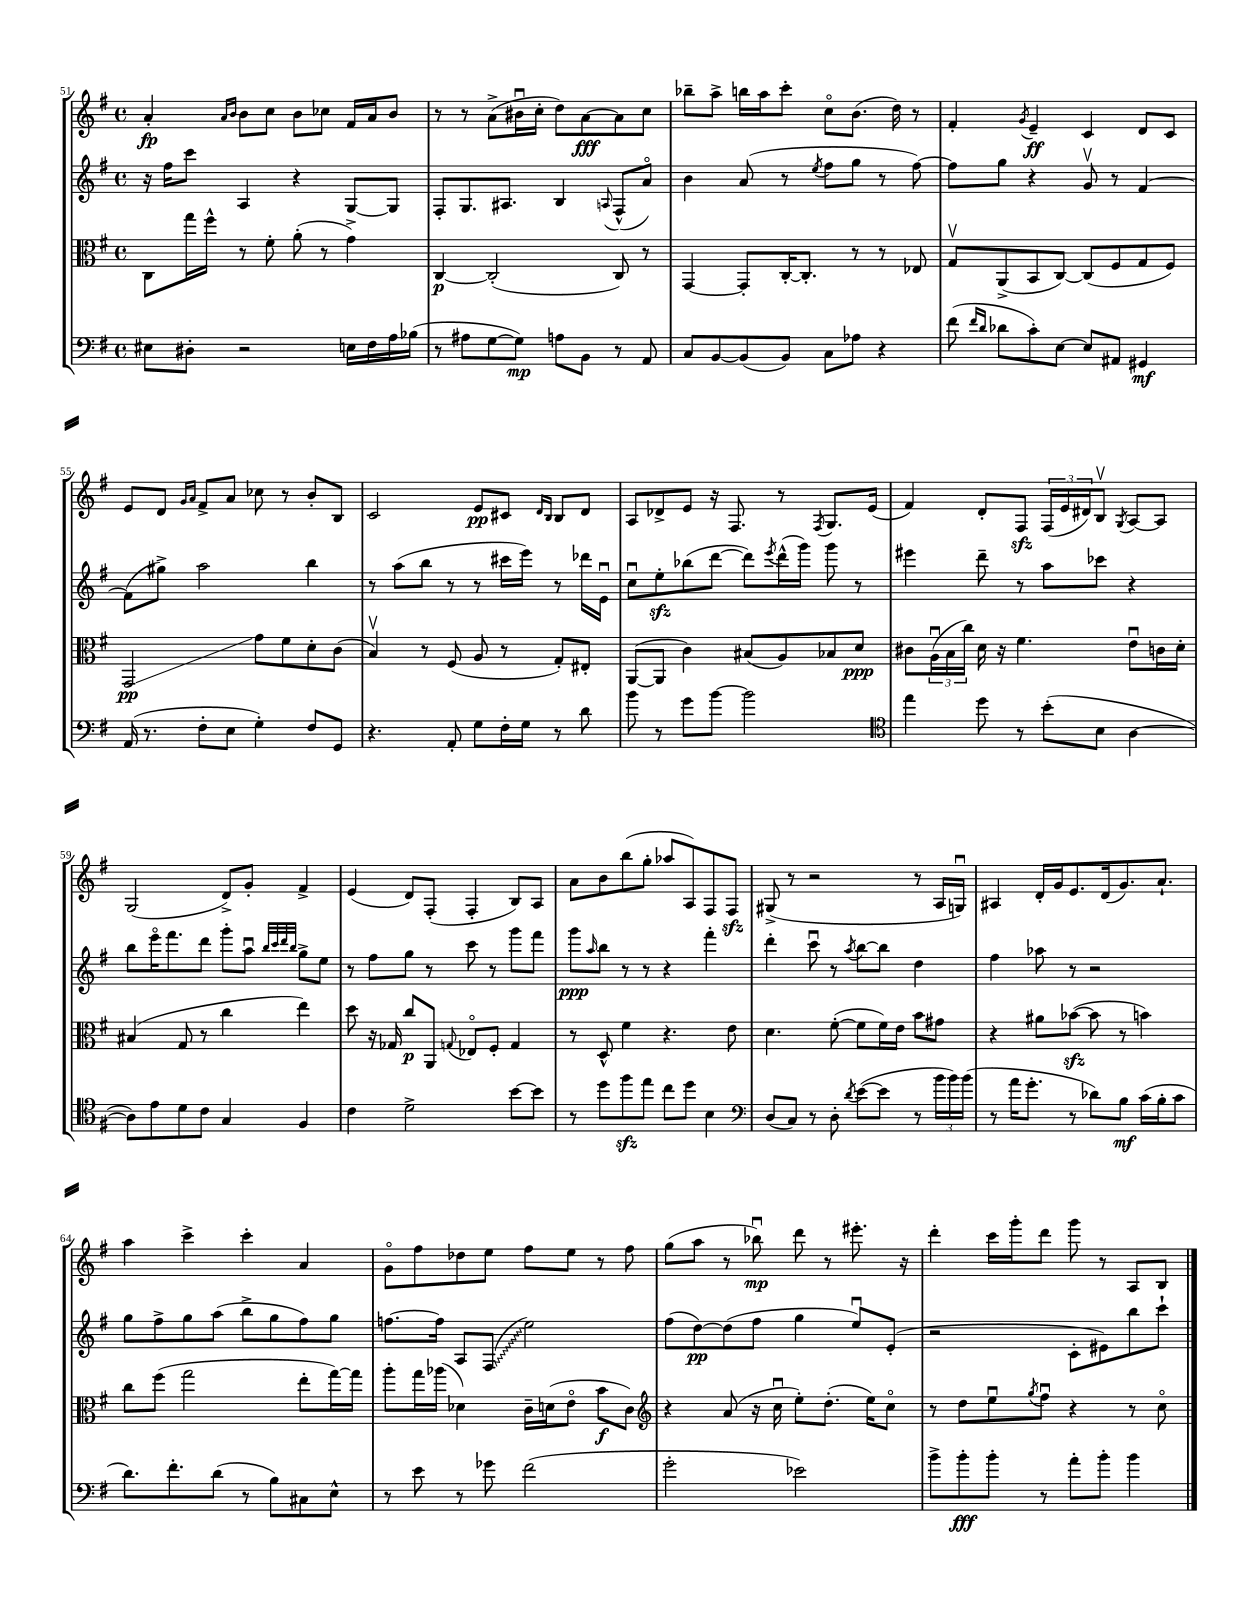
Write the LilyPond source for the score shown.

<<
\new StaffGroup <<
\new Staff = "s0" {
    \clef treble \key g \major \defaultTimeSignature \time 4/4
    a'4-.\fp \grace { a'16 b'16 } b'8 c''8 b'8 ces''8 fis'16 a'16 b'8 |
    r8 r8 a'8->( bis'16\downbow c''16-. d''8) a'8~\fff a'8 c''8 |
    bes''8-- a''8-> b''16 a''16 c'''8-. c''8\flageolet b'8.( d''16) r8 |
    fis'4-. \acciaccatura { g'8 } e'4--\ff c'4 d'8 c'8 |
    e'8 d'8 \grace { g'16 a'16 } fis'8-> a'8 ces''8 r8 b'8-. b8 |
    c'2 e'8\pp cis'8 \grace { d'16 b16 } b8 d'8 |
    a8 des'8-> e'8 r16 fis8. r8 \acciaccatura { fis8 } g8. e'16( |
    fis'4) d'8-. fis8\sfz \tuplet 3/2 { fis16( e'16 dis'16) } b8\upbow \acciaccatura { g8 } a8~ a8 |
    g2( d'8->) g'8-. fis'4-> |
    e'4( d'8) fis8-.( fis4-. b8) a8 |
    a'8 b'8 b''8( g''8-. aes''8 a8) fis8 fis8\sfz |
    gis8->( r8 r2 r8 a16 g16\downbow) |
    ais4 d'16-. g'16 e'8. d'16( g'8.) a'8.-! |
    a''4 c'''4-> c'''4-. a'4 |
    g'8\flageolet fis''8 des''8 e''8 fis''8 e''8 r8 fis''8 |
    g''8( a''8 r8 bes''8\downbow\mp) d'''8 r8 eis'''8.-. r16 |
    d'''4-. c'''16 g'''16-. d'''8 g'''8 r8 a8 b8 \bar "|." |
}
\new Staff = "s1" {
    \clef treble \key g \major \defaultTimeSignature \time 4/4
    r16 fis''16 c'''8 a4 r4 g8~ g8 |
    fis8-. g8. ais8. b4 \appoggiatura { a8 } fis8-^( a'8\flageolet) |
    b'4 a'8( r8 \acciaccatura { e''8 } fis''8 g''8 r8 fis''8~) |
    fis''8 g''8 r4 g'8\upbow r8 fis'4~ |
    fis'8( gis''8->) a''2 b''4 |
    r8 a''8( b''8 r8 r8 cis'''16 e'''16) r8 des'''16 e'16\downbow |
    c''8\downbow e''8-.\sfz bes''8( d'''8~ d'''8) \acciaccatura { e'''8 } d'''16-^( g'''16) g'''8 r8 |
    eis'''4 d'''8-- r8 a''8 ces'''8 r4 |
    b''8 e'''16\flageolet fis'''8. d'''8 g'''8-. a''8\downbow \grace { b''32 c'''32 d'''32 b''32 } g''8-> e''8 |
    r8 fis''8 g''8 r8 c'''8 r8 g'''8 fis'''8 |
    g'''8\ppp \grace { a''16 } b''8 r8 r8 r4 fis'''4-. |
    d'''4-. c'''8\downbow r8 \acciaccatura { a''8 } b''8~ b''8 d''4 |
    fis''4 aes''8 r8 r2 |
    g''8 fis''8-> g''8 a''8( b''8-> g''8 fis''8) g''8 |
    f''8.~ f''16 a8 \once \override Glissando.style = #'zigzag fis8\glissando( e''2) |
    fis''8( d''8~\pp) d''8( fis''8 g''4 e''8\downbow) e'8-.( |
    r2 c'8-. eis'8) b''8 c'''8-! \bar "|." |
}
\new Staff = "s2" {
    \clef alto \key g \major \defaultTimeSignature \time 4/4
    c8 g''16 fis''16-^ r8 fis'8-. a'8-.( r8 g'4->) |
    c4~\p c2-.( c8) r8 |
    g,4~ g,8-. c16~-. c8.-. r8 r8 ees8 |
    g8\upbow a,8->( b,8 c8~) c8( fis8 g8 fis8) |
    g,2\glissando\pp g'8 fis'8 d'8-. c'8( |
    b4\upbow) r8 fis8( a8 r8 g8-.) eis8-. |
    a,8~( a,8 c'4) bis8( a8) bes8 d'8\ppp |
    cis'8 \tuplet 3/2 { a16\downbow( b16 c''16) } d'16 r16 fis'4. e'8\downbow c'16 d'16-. |
    bis4( g8 r8 c''4 e''4) |
    d''8 r16 ges16 c''8\p a,8 \appoggiatura { g8 } ees8\flageolet fis8-. g4 |
    r8 d8-^ fis'4 r4. e'8 |
    d'4. fis'8~-.( fis'8 fis'16) e'16 b'8 gis'8 |
    r4 ais'8 bes'8~\sfz( bes'8 r8 b'4) |
    c''8 fis''8( g''2 e''8-. g''16~) g''16 |
    a''8-. g''16 aes''16( des'4) c'16-- d'16( e'8\flageolet b'8\f c'8) |
    \clef treble r4 a'8( r16 c''16\downbow e''8-.) d''8.-.( e''16) c''8\flageolet |
    r8 d''8 e''8\downbow \acciaccatura { g''8 } fis''8\downbow r4 r8 c''8\flageolet \bar "|." |
}
\new Staff = "s3" {
    \clef bass \key g \major \defaultTimeSignature \time 4/4
    eis8 dis8-. r2 e16 fis16 a16 bes16( |
    r8 ais8 g8~ g8\mp) a8 b,8 r8 a,8 |
    c8 b,8~ b,8( b,8) c8 aes8 r4 |
    fis'8( \grace { fis'16 d'16 } des'8 c'8-.) e8~ e8 ais,8 gis,4\mf |
    a,16( r8. fis8-. e8 g4-.) fis8 g,8 |
    r4. a,8-. g8 fis16-. g16 r8 d'8 |
    b'8 r8 g'8 b'8~ b'2 |
    \clef tenor e''4 d''8 r8 b'8-.( b8 a4~ |
    a8) e'8 d'8 c'8 g4 fis4 |
    c'4 d'2-> b'8~ b'8 |
    r8 d''8 fis''8\sfz e''8 c''8 d''8 b4 |
    \clef bass d8( c8) r8 d8-. \acciaccatura { d'8 } e'8~( e'8 r8 \tuplet 3/2 { b'16 b'16) b'16( } |
    r8 a'16 g'8.-. r8 des'8) b8\mf c'16( b16-. c'8 |
    d'8.) fis'8.-. d'8( r8 b8) cis8 e8-^ |
    r8 e'8 r8 ges'8 fis'2( |
    g'2-. ees'2) |
    b'8-> b'8-.\fff b'8-. r8 a'8-. b'8-. b'4 \bar "|." |
}
>>
>>
\layout { \context { \Score currentBarNumber = #51 } }
